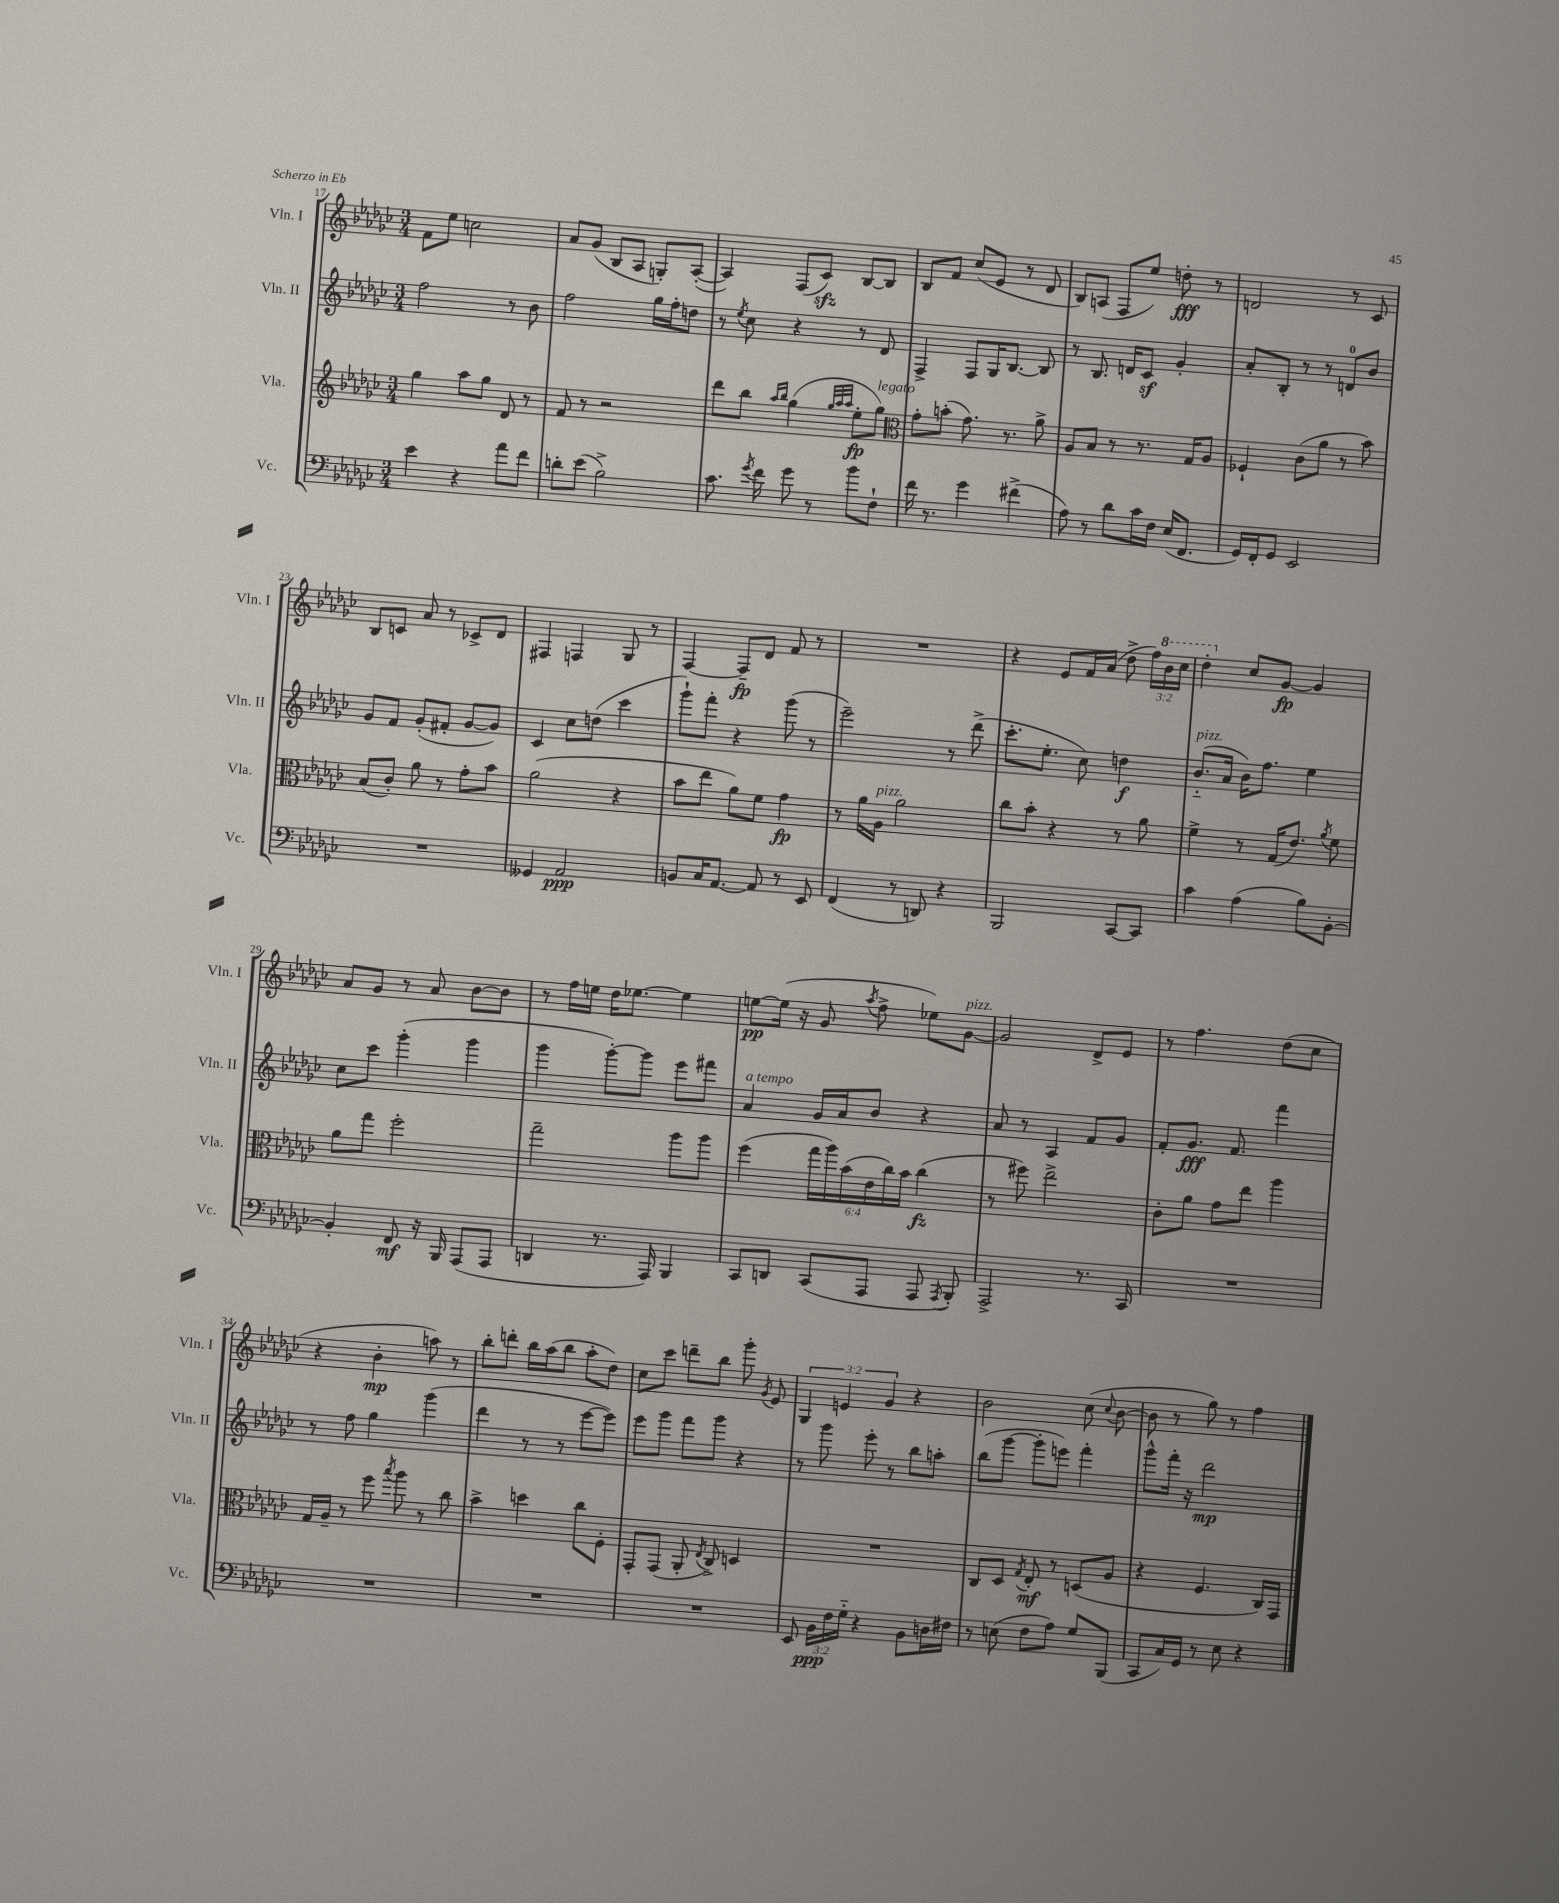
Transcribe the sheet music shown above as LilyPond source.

<<
\new StaffGroup <<
\new Staff = "s0" \with { instrumentName = "Vln. I" shortInstrumentName = "Vln. I" } {
    \clef treble \key ges \major \numericTimeSignature \time 3/4 \override Staff.TupletNumber.text = #tuplet-number::calc-fraction-text
    \autoBeamOff f'8[ ees''8] c''2 |
    aes'8[ ges'8]( bes8[ aes8] g8[-.) aes8]~-.( |
    aes4) f8[( ces'8]\sfz) bes8[~ bes8] |
    bes8[ f'8] ces''8[( ees'8] r8 des'8 |
    bes8[) a8]( f8[ ees''8]) d''8-.\fff r8 |
    d'2 r8 ces'8 |
    bes8[ c'8] aes'8 r8 ces'8[-> des'8] |
    fis4 f4 ges8 r8 |
    f4~ f8[--\fp des'8] f'8 r8 |
    R2. |
    r4 ees'8[ f'16 aes'16]( des''8-> \tuplet 3/2 { f''16[) \ottava #1 bes''16 ces'''16] } |
    des'''4-. \ottava #0 ces''8[ ges'8]~\fp ges'4 |
    aes'8[ ges'8] r8 aes'8 bes'8[~ bes'8] |
    r8 f''16[ e''16] des''16[ ees''8.]~ ees''4 |
    e''8[~\pp e''16]( r16 ges'8 \acciaccatura { aes''8 } f''8-> ees''8[) ges'8]~^\markup { \italic "pizz." } |
    ges'2 des'8[-> ees'8] |
    r8 f''4. des''8[( ces''8] |
    r4 bes'4-.\mp a''8) r8 |
    bes''8[-. d'''8]-. bes''16[ aes''16( bes''8] aes''8[-. des''8]) |
    ces''8[ ces'''8] d'''8[-- bes''8] ges'''8-. \acciaccatura { ges'8 } ees'8 |
    \tuplet 3/2 { ges4 e'4 ges'4 } r4 |
    bes'2 ces''8( \appoggiatura { ces''8 } bes'8~ |
    bes'8 r8 ges''8) r8 f''4 \bar "|." |
}
\new Staff = "s1" \with { instrumentName = "Vln. II" shortInstrumentName = "Vln. II" } {
    \clef treble \key ges \major \numericTimeSignature \time 3/4
    \autoBeamOff f''2 r8 bes'8 |
    f''2 ges''16[ f''16-. d''8] |
    r8 \acciaccatura { ees''8 } ces''8 r4 r8 des'8 |
    f4-> f8[ ges16 bes8.]~ bes8 |
    r8 bes8. d'16[ ces'8]\sf ges'4-. |
    aes'8[-. bes8]-. r8 r8 d'8[-0 bes'8] |
    ges'8[ f'8] ges'8[-.( fis'8]-. ges'8[~ ges'8]) |
    ces'4 ces''8[ d''8]( ces'''4 |
    ges'''8[-!) f'''8]-. r4 ges'''8( r8 |
    ees'''2--) r8 des'''8->( |
    ces'''8.[-. ees''8.]-. ces''8) d''4\f |
    bes'8.[-_^\markup { \italic "pizz." }( aes'16] bes'16[) f''8.] ees''4 |
    ces''8[ ces'''8] ges'''4-.( ges'''4 |
    ges'''4 ges'''8[~-.) ges'''8] ees'''8[ fis'''8] |
    aes'4^\markup { \italic "a tempo" } ges'16[ aes'16 bes'8] r4 |
    aes'8 r8 aes4 f'8[ ges'8] |
    f'8[-. ges'8.]\fff f'8. f'''4 |
    r8 f''8 ges''4 ges'''4( |
    des'''4 r8 r8 ees'''8[~ ees'''8]) |
    ees'''8[ ges'''8] f'''8[ ges'''8] r4 |
    r8 ges'''8 ees'''8-. r8 bes''8[ a''8]-. |
    bes''8[( ges'''8]~ ges'''8[-. e'''8]) f'''4-. |
    ges'''8[-^ f'''16]-. r16 des'''2\mp \bar "|." |
}
\new Staff = "s2" \with { instrumentName = "Vla." shortInstrumentName = "Vla." } {
    \clef treble \key ges \major \numericTimeSignature \time 3/4 \override Staff.TupletNumber.text = #tuplet-number::calc-fraction-text
    \autoBeamOff ges''4 aes''8[ ges''8] des'8 r8 |
    f'8 r8 r2 |
    des'''8[ bes''8] \grace { aes''16[ bes''16] } ges''4( \grace { ges''32[ aes''32 aes''32] } ees''8[-.\fp ges''8]^\markup { \italic "legato" }) |
    \clef alto ges'8[-. b'8]-.( ges'8.) r8. aes'8-> |
    aes8[ bes8] r8 r8. ges16[ aes8] |
    fes4-! ces'8[( aes'8] r8 bes'8) |
    bes8[( ces'8]-.) aes'8 r8 ges'8[-. bes'8] |
    aes'2( r4 |
    bes'8[ ees''8] aes'8[) f'8] ges'4\fp |
    r8 aes'16[ aes16]^\markup { \italic "pizz." } aes'2 |
    ces''8[ bes'8]-. r4 r8 aes'8 |
    f'4-> r8 ges16[( ees'8.]) \acciaccatura { aes'8 } f'8 |
    aes'8[ ges''8] f''2-. |
    ges''2-- aes''8[ aes''8] |
    f''4( \tuplet 6/4 { ges''16[ aes''16) bes'16( ees'16 ces''16) bes'16] } ces''4\fz( |
    r8 fis''8) ees''2-> |
    ces'8[-. aes'8] ges'8[ ees''8] aes''4 |
    ges16[ aes16]-- r8 f''8 \acciaccatura { bes''8 } aes''8 r8 ces''8 |
    bes'4-> d''4 ces''8[ f8]-. |
    ges,8[-. ges,8]( aes,8-. \acciaccatura { ees8 } ces8->) d4 |
    R2. |
    ces8[ des8] \acciaccatura { ges8 } ees8-.\mf r8 d8[( aes8] |
    r4 f4. ces16[) ges,16] \bar "|." |
}
\new Staff = "s3" \with { instrumentName = "Vc." shortInstrumentName = "Vc." } {
    \clef bass \key ges \major \numericTimeSignature \time 3/4 \override Staff.TupletNumber.text = #tuplet-number::calc-fraction-text
    \autoBeamOff ees'4 r4 aes'8[ f'8] |
    d'8[-. ees'8]( bes2->) |
    ces'8. \acciaccatura { ges'8 } f'16 ges'8 r8 bes'8[ f8]-! |
    f'16 r8. ges'4 fis'4->( |
    aes8) r8 des'8[ ces'16 f16] ees16[( f,8.] |
    ges,16[) f,16-. ges,8] ees,2 |
    R2. |
    geses,4 aes,2\ppp |
    b,8[ ces16 aes,8.]~ aes,8 r8 ees,8 |
    f,4( r8 d,8) r4 |
    bes,,2 ces,8[~ ces,8] |
    ces'4 aes4( bes8[) bes,8]~-. |
    bes,4-. f,8\mf r16 bes,,16 aes,,8[( aes,,8] |
    d,4 r8. aes,,16) bes,,4 |
    ces,8[ d,8] ces,8[( aes,,8] aes,,8 \acciaccatura { aes,,8 } bes,,8-.) |
    aes,,2-> r8. ces,16 |
    R2. |
    R2. |
    R2. |
    R2. |
    ees,8 \tuplet 3/2 { bes,16[\ppp f16 ges16]-_ } r4 bes,8[ d16 fis16] |
    r8 e8( f8[ aes8]) ges8[ bes,,8]( |
    ces,8[ ces16) ges,16] r8 ees8 r4 \bar "|." |
}
>>
>>
\layout { \context { \Score currentBarNumber = #17 } }
